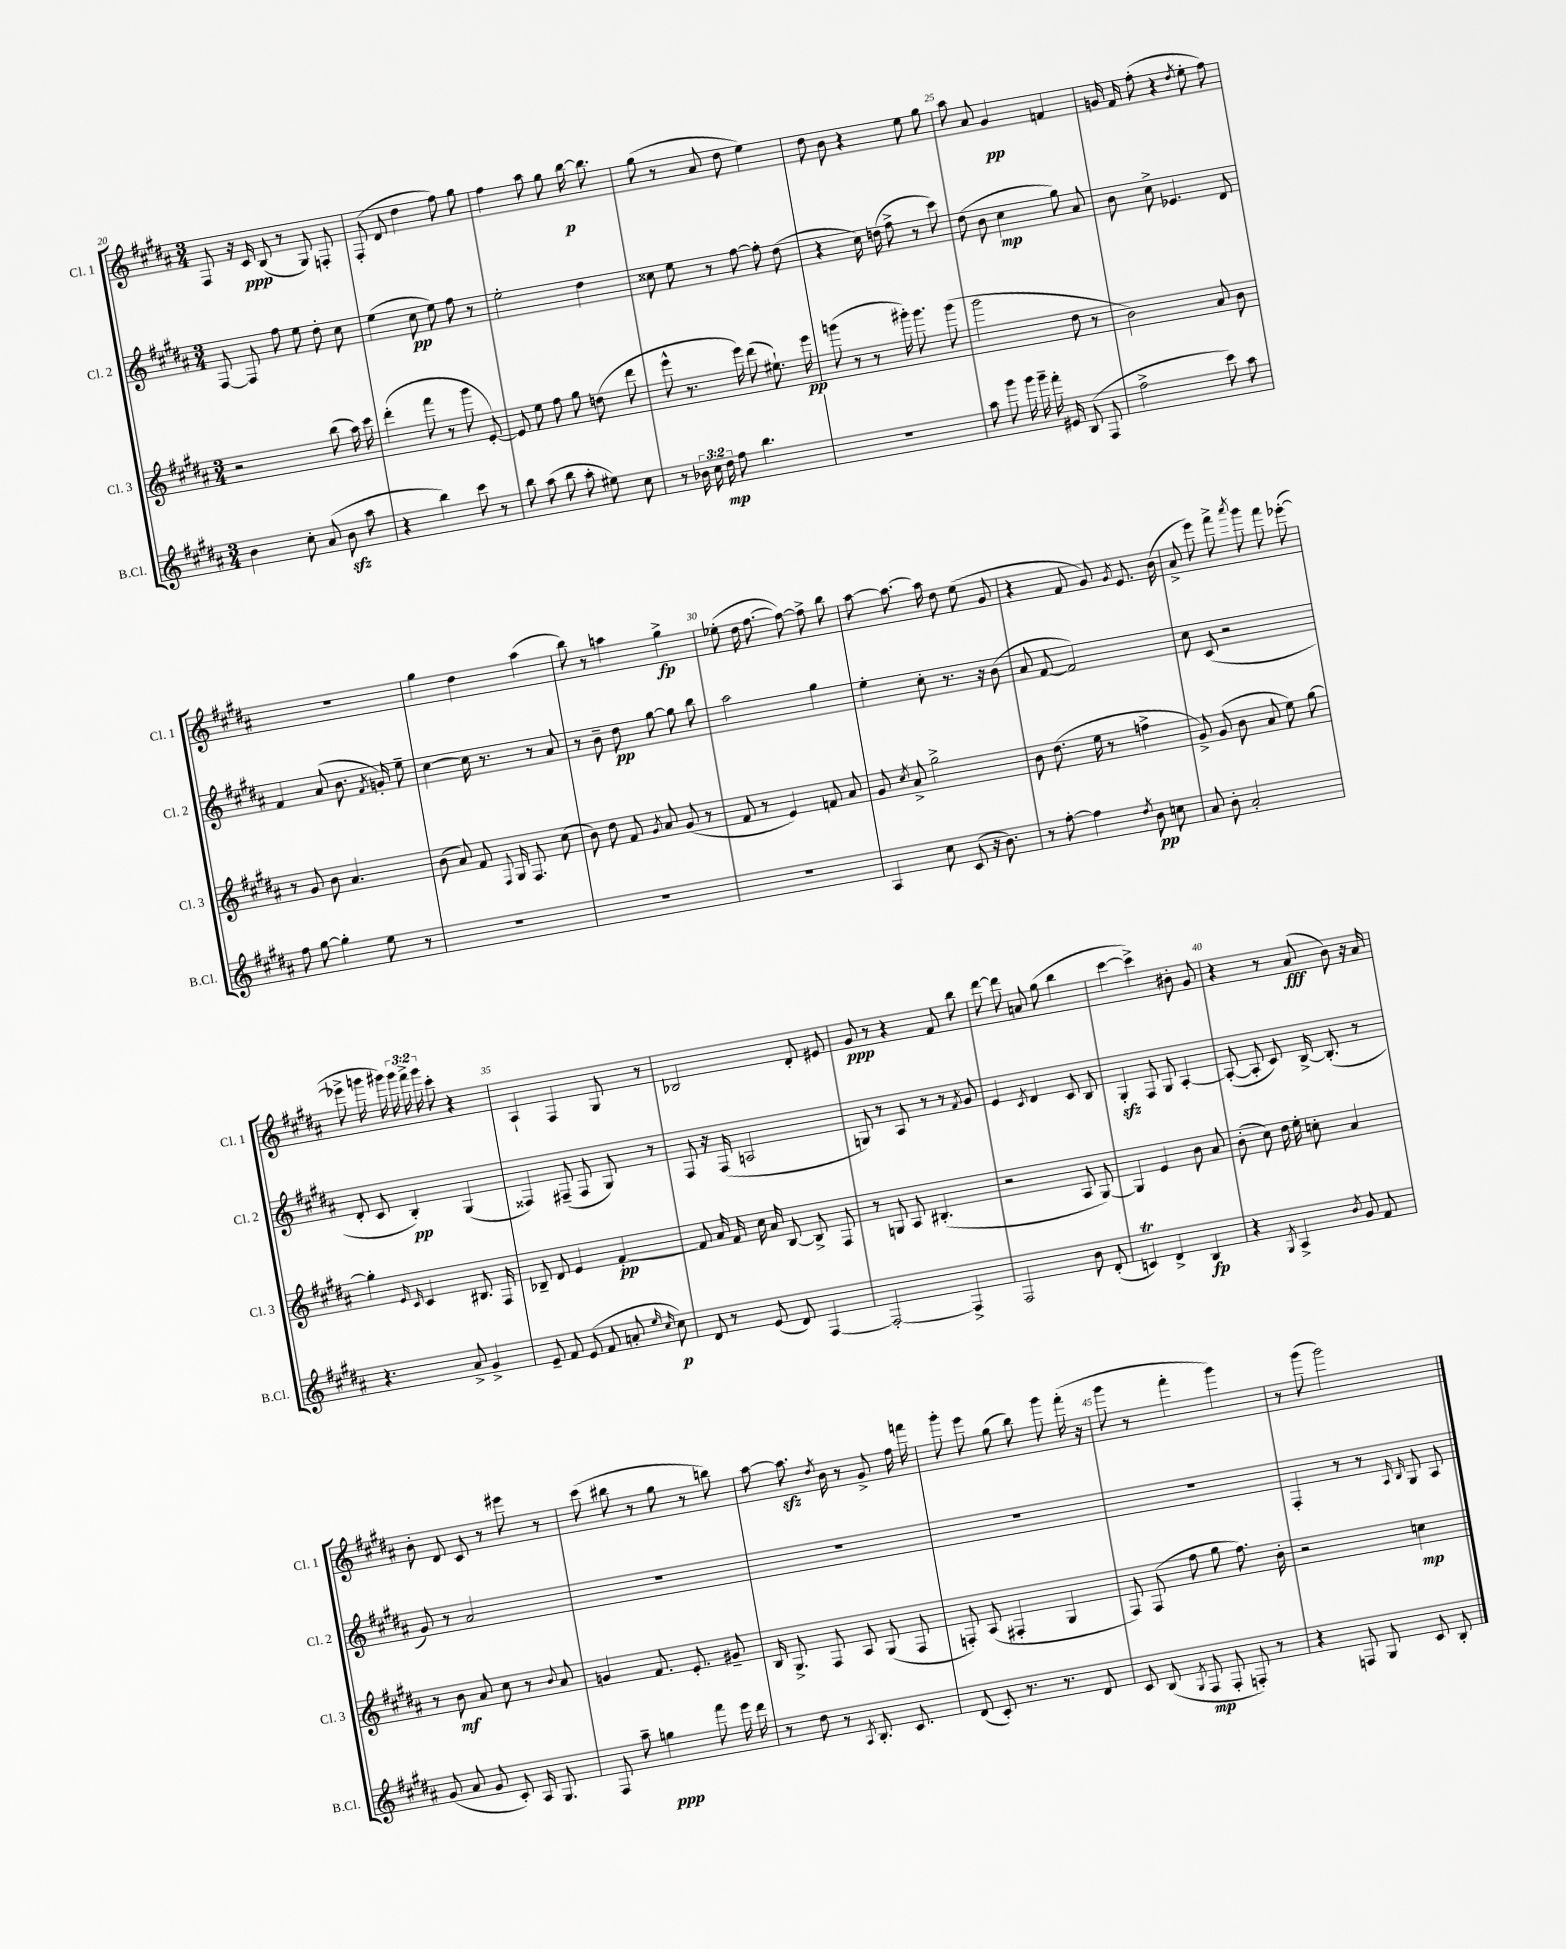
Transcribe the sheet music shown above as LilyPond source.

<<
\new StaffGroup <<
\new Staff = "s0" \with { instrumentName = "Cl. 1" shortInstrumentName = "Cl. 1" } {
    \clef treble \key b \major \numericTimeSignature \time 3/4 \override Staff.TupletNumber.text = #tuplet-number::calc-fraction-text
    \autoBeamOff fis8 r16 cis'16\ppp b8( r8 gis8) f8-. |
    fis8-.( dis'8 dis''4 fis''8) gis''8 |
    fis''4 ais''8 gis''8 b''16~\p b''8. |
    gis''8( r8 ais'8 dis''8 e''4) |
    dis''8 b'8 r4 e''8 gis''8 |
    ais''8 ais'8 gis'4\pp f'4 |
    g'16 fis'16 fis''8-.( r4 \acciaccatura { dis''8 } e''8-. fis''8) |
    R2. |
    gis''4 dis''4 ais''4( |
    b''8) r8 a''4 gis''4->\fp |
    ees''8-.( dis''16 fis''8.~ fis''8~) fis''8-> b''8 |
    ais''8~ ais''8.~ ais''16 dis''8 e''8( gis'8 |
    r4 fis'8 gis'8) \acciaccatura { gis'8 } e'8. b'16( |
    ais'8-> e'''8) fis'''8-> \acciaccatura { ais'''8 } gis'''8 fis'''8 ees'''8~-.( |
    ees'''8-> g'''16 gis'''16) \tuplet 3/2 { gis'''16 fis'''16-> gis'''16 } cis'''8-. r4 |
    ais4-! fis4 gis8 r8 |
    bes2 dis'8-. eis'8 |
    gis'8\ppp r8 r4 fis'8 b''8 |
    dis'''8~ dis'''8 a'8 gis''8( b''4 |
    cis'''4~ cis'''4->) bis'8-. gis'8 |
    r4 r8 ais'8\fff( b'8) r16 ais'16 |
    b'8-. dis'8 cis'8 r8 eis'''8 r8 |
    cis'''8( bis''8 r8 gis''8 r8 b''8) |
    ais''8~ ais''8.\sfz \acciaccatura { dis''8 } b'16 r8 gis'8-> fis''16 f'''16 |
    gis'''8-. e'''8 gis''8( b''8) gis'''8 fis'''16-.( r16 |
    gis'''8 r8 fis'''4-. gis'''4) |
    r8 gis'''8( gis'''2) \bar "|." |
}
\new Staff = "s1" \with { instrumentName = "Cl. 2" shortInstrumentName = "Cl. 2" } {
    \clef treble \key b \major \numericTimeSignature \time 3/4
    \autoBeamOff fis8~ fis8 fis''8 e''8 dis''8-. cis''8 |
    e''4( cis''8\pp e''8) fis''8 r8 |
    e''2-. dis''4 |
    cisis''8 e''8 r8 fis''8~ fis''8-. dis''8( |
    r4 cis''16) d''16( fis''8-> r8 cis'''8) |
    dis''8( b'8 cis''4\mp gis''8) ais'8 |
    b'8 cis''8-> ees'4. dis'8 |
    fis'4 ais'8( b'8. \acciaccatura { fis'8 } g'16-.) e''8-- |
    cis''4~ cis''16 r8. r8 ais'8 |
    r8 b'8-- dis''8\pp gis''8~ gis''8 b''8 |
    ais''2 gis''4 |
    e''4-. cis''8-. r8. r16 b'8( |
    ais'8 fis'8~ fis'2) |
    cis''8 cis'8( r2 |
    dis'8-. cis'8 b4-.\pp) gis4( |
    fisis4) fis8--( fis8 gis8) r8 |
    fis8 r16 fis16( a2 |
    g8) r8 ais8 r8 r8 \acciaccatura { fis'8 } gis'8 |
    e'4 \acciaccatura { cis'8 } dis'4 cis'8 b8 |
    gis4-.\sfz fis8 gis8 ais4~-. |
    ais8~-.( ais8-. cis'8) b16~-> b8.-.( r8 |
    gis'8) r8 ais'2 |
    R2. |
    R2. |
    R2. |
    R2. |
    fis4-. r8 r8 \grace { ais16 b16 } gis8 ais8 \bar "|." |
}
\new Staff = "s2" \with { instrumentName = "Cl. 3" shortInstrumentName = "Cl. 3" } {
    \clef treble \key b \major \numericTimeSignature \time 3/4
    \autoBeamOff r2 b''8( ais''16) cis'''16 |
    dis'''4-.( fis'''8 r8 gis'''8 e'8~-.) |
    e'8 e''8 fis''8 gis''8 d''8( dis'''8 |
    e'''8-^ r8. e'''16) dis'''8( eis''8.-!) e'''16\pp |
    g'''8( r8 r8 gis'''16-.) gis'''8. gis'''8( |
    gis'''2 dis''8 r8 |
    b'2) ais'8 b'8 |
    r8 gis'8 b'8 ais'4. |
    b'8( ais'8) fis'8 \appoggiatura { fis8 } gis16 fis8. cis''8( |
    b'8) dis''8 fis'8 \acciaccatura { gis'8 } ais'8 gis'8( r8 |
    fis'8 r8 e'4) f'8 ais'8 |
    gis'8 \acciaccatura { cis''8 } ais'8-> gis''2-> |
    b'8 dis''8.( e''16 r8 f''4-> |
    gis'8->) gis'8( b'8 ais'8 e''8) gis''8~ |
    gis''4-. \grace { e'16 cis'16 } cis'4 bis8. fis16 |
    bes8-- dis'8 e'4 fis'4~-.\pp |
    fis'8 ais'16 fis'16 cis''16 ais'16 b8~ b8-> fis8 |
    r8 g8 ais8 bis4.-.( |
    r2 ais8 gis8~) |
    gis4 e'4 b'8 ais'8 |
    b'8-.( cis''8) dis''16 e''16-. c''8-. ais'4 |
    r8 b'8\mf ais'8 cis''8 r8 \appoggiatura { b'8 } ais'8 |
    g'4 fis'8. e'8.-. gis'8-- |
    b16 gis8.-> fis8 ais8 gis8( fis8 |
    f8-.) ais8( fis4-. gis4 |
    fis8) fis8( fis''8 gis''8 fis''8.) b'16-. |
    r2 c''4\mp \bar "|." |
}
\new Staff = "s3" \with { instrumentName = "B.Cl." shortInstrumentName = "B.Cl." } {
    \clef treble \key b \major \numericTimeSignature \time 3/4 \override Staff.TupletNumber.text = #tuplet-number::calc-fraction-text
    \autoBeamOff b'4 cis''8-. ais'8( b'8\sfz ais''8 |
    r4 b''4) cis'''8 r8 |
    b''8 ais''8( b''8 ais''8-. eis''8) cis''8 |
    r8 \tuplet 3/2 { bes'16 cis''16 dis''16\mp } fis''8 b''4. |
    R2. |
    ais''8 gis'''8 gis'''16 gis'''16-- fis'''16-. eis'16 b8( fis8 |
    fis''2-> cis'''8) ais''8 |
    fis''8 gis''8~ gis''4-. e''8 r8 |
    R2. |
    R2. |
    R2. |
    ais4 cis''8 cis'8( r16 b'8.) |
    r8 fis''8~-. fis''4 \acciaccatura { dis''8 } b'8\pp c''8 |
    ais'8 b'8-. ais'2-. |
    r4. ais'8-> gis'4-> |
    e'8-- fis'8 e'8( fis'8 a'8-. \grace { e''16 cis''16 } cis''8\p) |
    dis'8 r8 e'8( dis'8) fis4~ |
    fis2~-. fis4-> |
    fis2 b'8 dis'8-.( |
    c'4\trill) dis'4-> b4\fp |
    r4 \acciaccatura { gis8 } ais4-> \acciaccatura { b'8 } gis'8 fis'8 |
    gis'8( ais'8 gis'8 cis'8-.) ais16 gis8. |
    fis8 ais''8-- g''4\ppp fis'''8 e'''16 dis'''16 |
    r8 dis''8 r8 \acciaccatura { ais8 } b8.-. cis'8. |
    dis'8( cis'8-.) r8. r8. dis'8 |
    cis'8 b8( \acciaccatura { gis8 } fis8\mp fis8-. f8-.) r8 |
    r4 f8 gis8 cis'8 b8-. \bar "|." |
}
>>
>>
\layout { \context { \Score currentBarNumber = #20 \override BarNumber.break-visibility = ##(#f #t #t) barNumberVisibility = #(every-nth-bar-number-visible 5) } }
